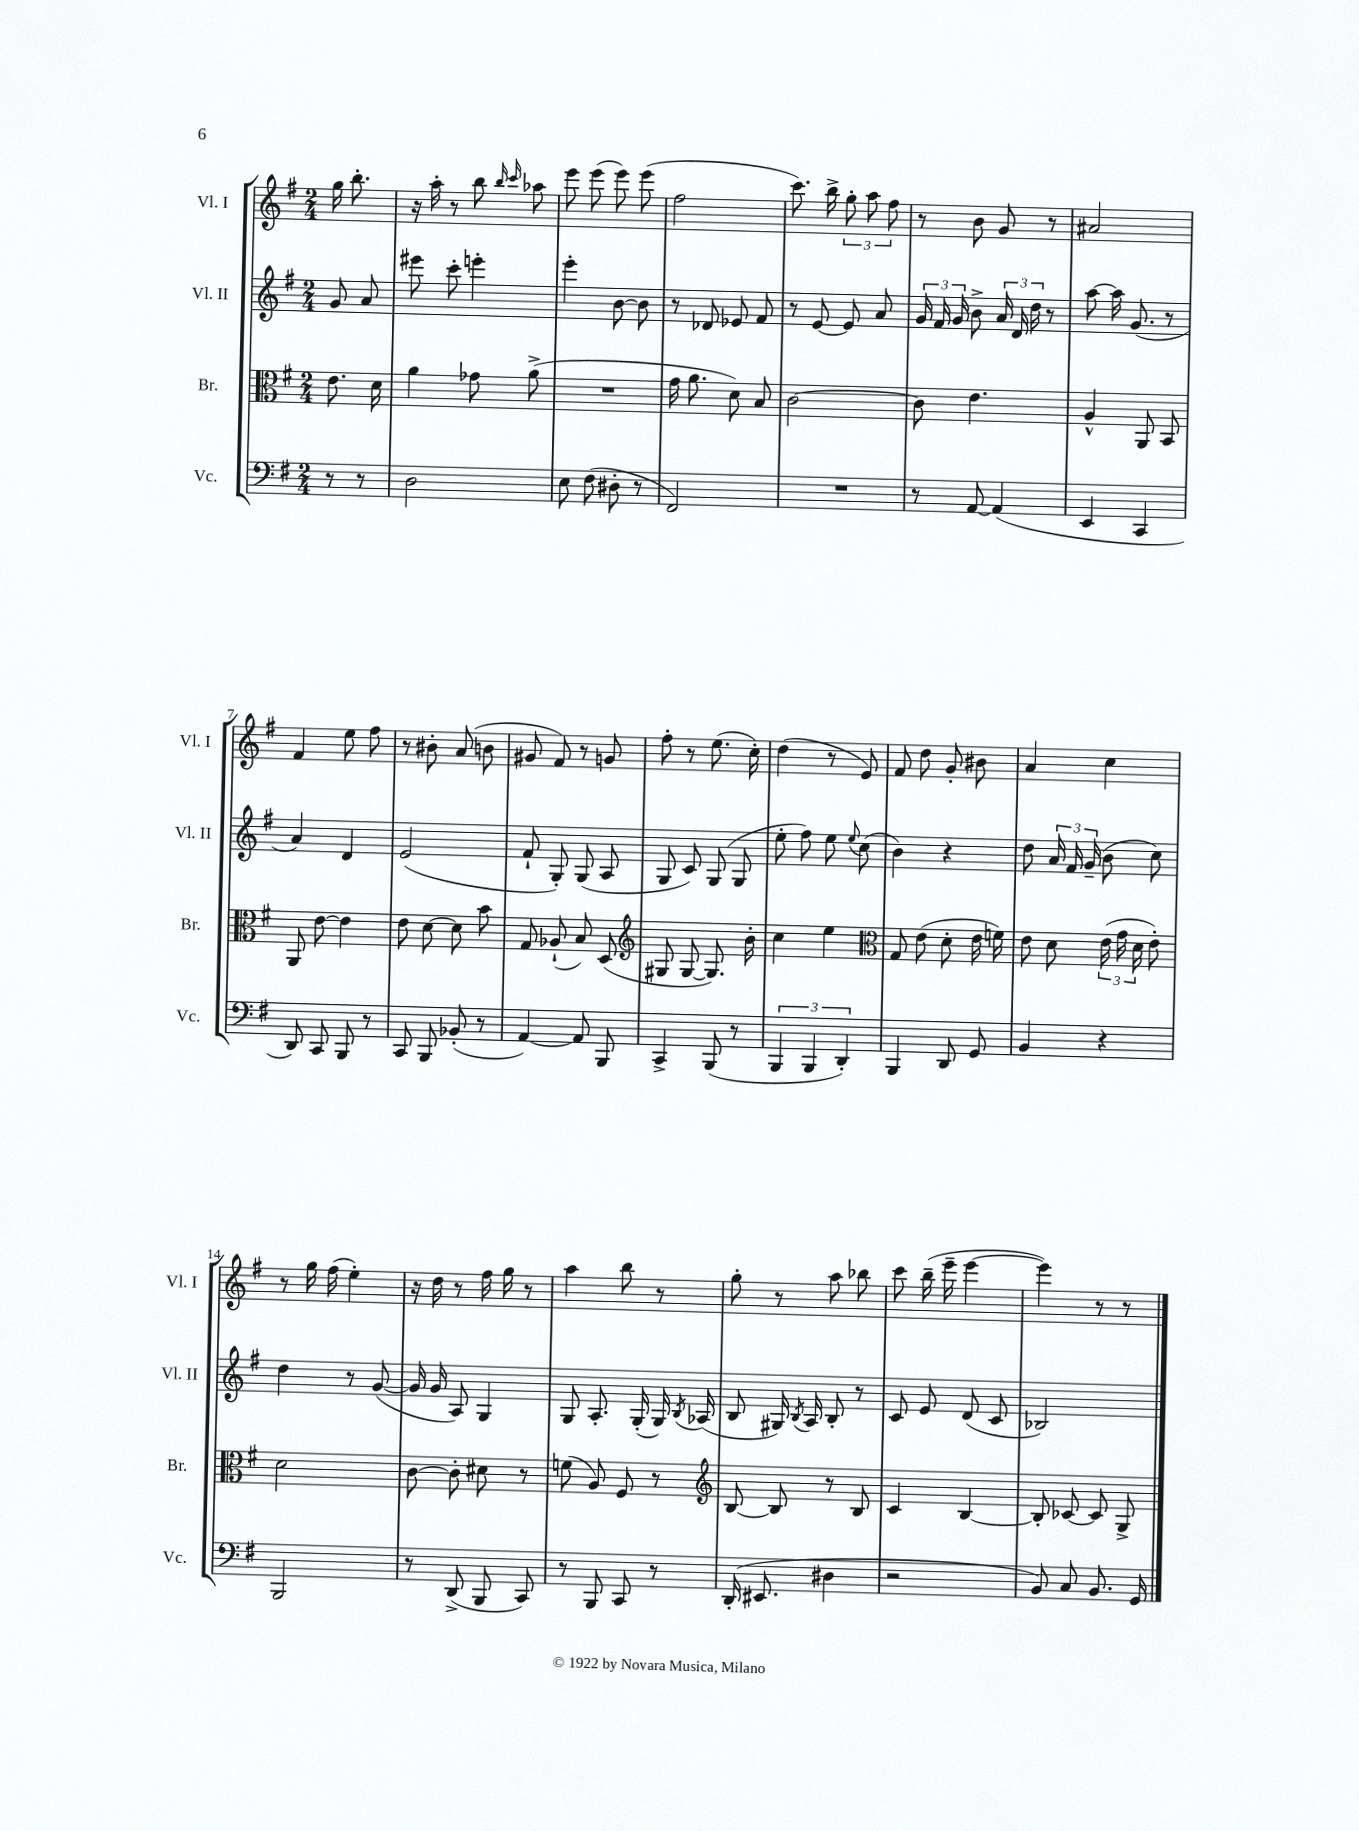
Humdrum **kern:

**kern	**kern	**kern	**kern
*part4	*part3	*part2	*part1
*staff4	*staff3	*staff2	*staff1
*I"Vc.	*I"Br.	*I"Vl. II	*I"Vl. I
*I'Vc.	*I'Br.	*I'Vl. II	*I'Vl. I
*clefF4	*clefC3	*clefG2	*clefG2
*k[f#]	*k[f#]	*k[f#]	*k[f#]
*M2/4	*M2/4	*M2/4	*M2/4
=	=	=	=
8r	8.e\	8g/	16gg\
.	.	.	8.bb'\
8r	.	8a/	.
.	16d\	.	.
=1	=1	=1	=1
2D\	4a\	8eee#X\	16r
.	.	.	16aa'\
.	.	8ccc'\	8r
.	8g-X\	4eeen'\	8bb\
.	.	.	16qqbb/
.	.	.	16qqccc/
.	(8a^\	.	8aa-X\
=2	=2	=2	=2
8E\	2r	4eee'\	8eee\
(8F#\	.	.	(8eee\
8D#X'\	.	[8b\	8eee\)
8r	.	8b\]	(8eee\
=3	=3	=3	=3
2FF#/)	16g\	8r	2ff#\
.	8.a\	.	.
.	.	8d-X/	.
.	8d\)	8e-X/	.
.	8B/	8f#/	.
=4	=4	=4	=4
2r	[2c\	8r	8.ccc\)
.	.	[8e/	.
.	.	.	16bb^\
.	.	8e/]	12gg'\
.	.	.	12aa\
.	.	8a/	.
.	.	.	12ff#\
=5	=5	=5	=5
8r	8c\]	24g/	8r
.	.	24f#/	.
.	.	24g/	.
[8AA/	4.e\	8b^\	8b\
(4AA/]	.	24a/	8g/
.	.	24d/	.
.	.	24dd\	.
.	.	8r	8r
=6	=6	=6	=6
4EE/	4A^^/	[8aa\	2a#X/
.	.	16aa\]	.
.	.	(8.g/	.
4CC/	8AA/	.	.
.	8BB/	8r	.
!!LO:LB:g=z
=7	=7	=7	=7
8DD/)	8AA/	4a/)	4f#/
8CC/	[8e\	.	.
8BBB/	4e\]	4d/	8ee\
8r	.	.	8ff#\
=8	=8	=8	=8
8CC/	8e\	(2e/	8r
8BBB/	[8d\	.	8b#X'\
(8BB-X'/	8d\]	.	(8a/
8r	8b\	.	8bn\
=9	=9	=9	=9
[4AA/)	8G/	8f#`/	8g#X/
.	(8A-X`/	8G'/)	8f#/)
8AA/]	8B/)	(8G/	8r
8BBB/	(8D/	8A/	8gn/
=10	=10	=10	=10
*	*clefG2	*	*
4CC^/	8G#X/	8G/	8ff#'\
.	[8G#/	8c/)	8r
(8BBB/	8.G#/])	(8G/	(8.ee\
8r	.	8G/	.
.	16b'\	.	16cc'\)
=11	=11	=11	=11
6BBB/	4cc\	8ee'\	(4dd\
.	.	8ff#\)	.
6BBB/	.	.	.
.	4ee\	8ee\	8r
6DD'/)	.	.	.
.	.	8qqee/	.
.	.	(8cc\	8e/)
=12	=12	=12	=12
*	*clefC3	*	*
4BBB/	8G/	4b\)	8f#/
.	(8e\	.	8dd\
8DD/	8d'\	4r	8g'/
8GG/	16e\	.	8b#X\
.	16fn\)	.	.
=13	=13	=13	=13
4BB/	8e\	8dd\	4a/
.	8d\	24a/	.
.	.	24f#/	.
.	.	(24g~/	.
4r	(24e\	8b\	4cc\
.	24g\	.	.
.	24d\	.	.
.	8e'\)	8cc\)	.
!!LO:LB:g=z
=14	=14	=14	=14
2BBB/	2d\	4dd\	8r
.	.	.	16gg\
.	.	.	(16ff#\
.	.	8r	4ee'\)
.	.	([8g/	.
=15	=15	=15	=15
8r	[8c\	16g/]	16r
.	.	16g/	16dd\
(8DD^/	8c'\]	8A/)	8r
8BBB/	8d#X\	4G/	16ff#\
.	.	.	16gg\
8CC/)	8r	.	8r
=16	=16	=16	=16
8r	(8fn\	8G/	4aa\
8BBB/	8A/)	8.A'/	.
8CC/	8F#/	.	8bb\
.	.	(16G'/	.
8r	8r	16G/)	8r
.	.	8qB/	.
.	.	(16A-X/	.
=17	=17	=17	=17
*	*clefG2	*	*
(16DD'/	[8B/	8B/	8gg'\
8.EE#X/	.	.	.
.	8B/]	16G#X/)	8r
.	.	8qB/	.
.	.	16A/	.
4D#X\	8r	8B'/	8aa\
.	8B/	8r	8bb-X\
=18	=18	=18	=18
2r	4c/	8c/	8ccc\
.	.	8e/	(16bb~\
.	.	.	16eee~\
.	[4B/	(8d/	[4eee\
.	.	8c/	.
=19	=19	=19	=19
8BB/)	8B'/]	2B-X/)	4eee\])
8C/	[8c-X/	.	.
8.BB/	8c-/]	.	8r
.	8G^/	.	8r
16GG/	.	.	.
==	==	==	==
*-	*-	*-	*-
